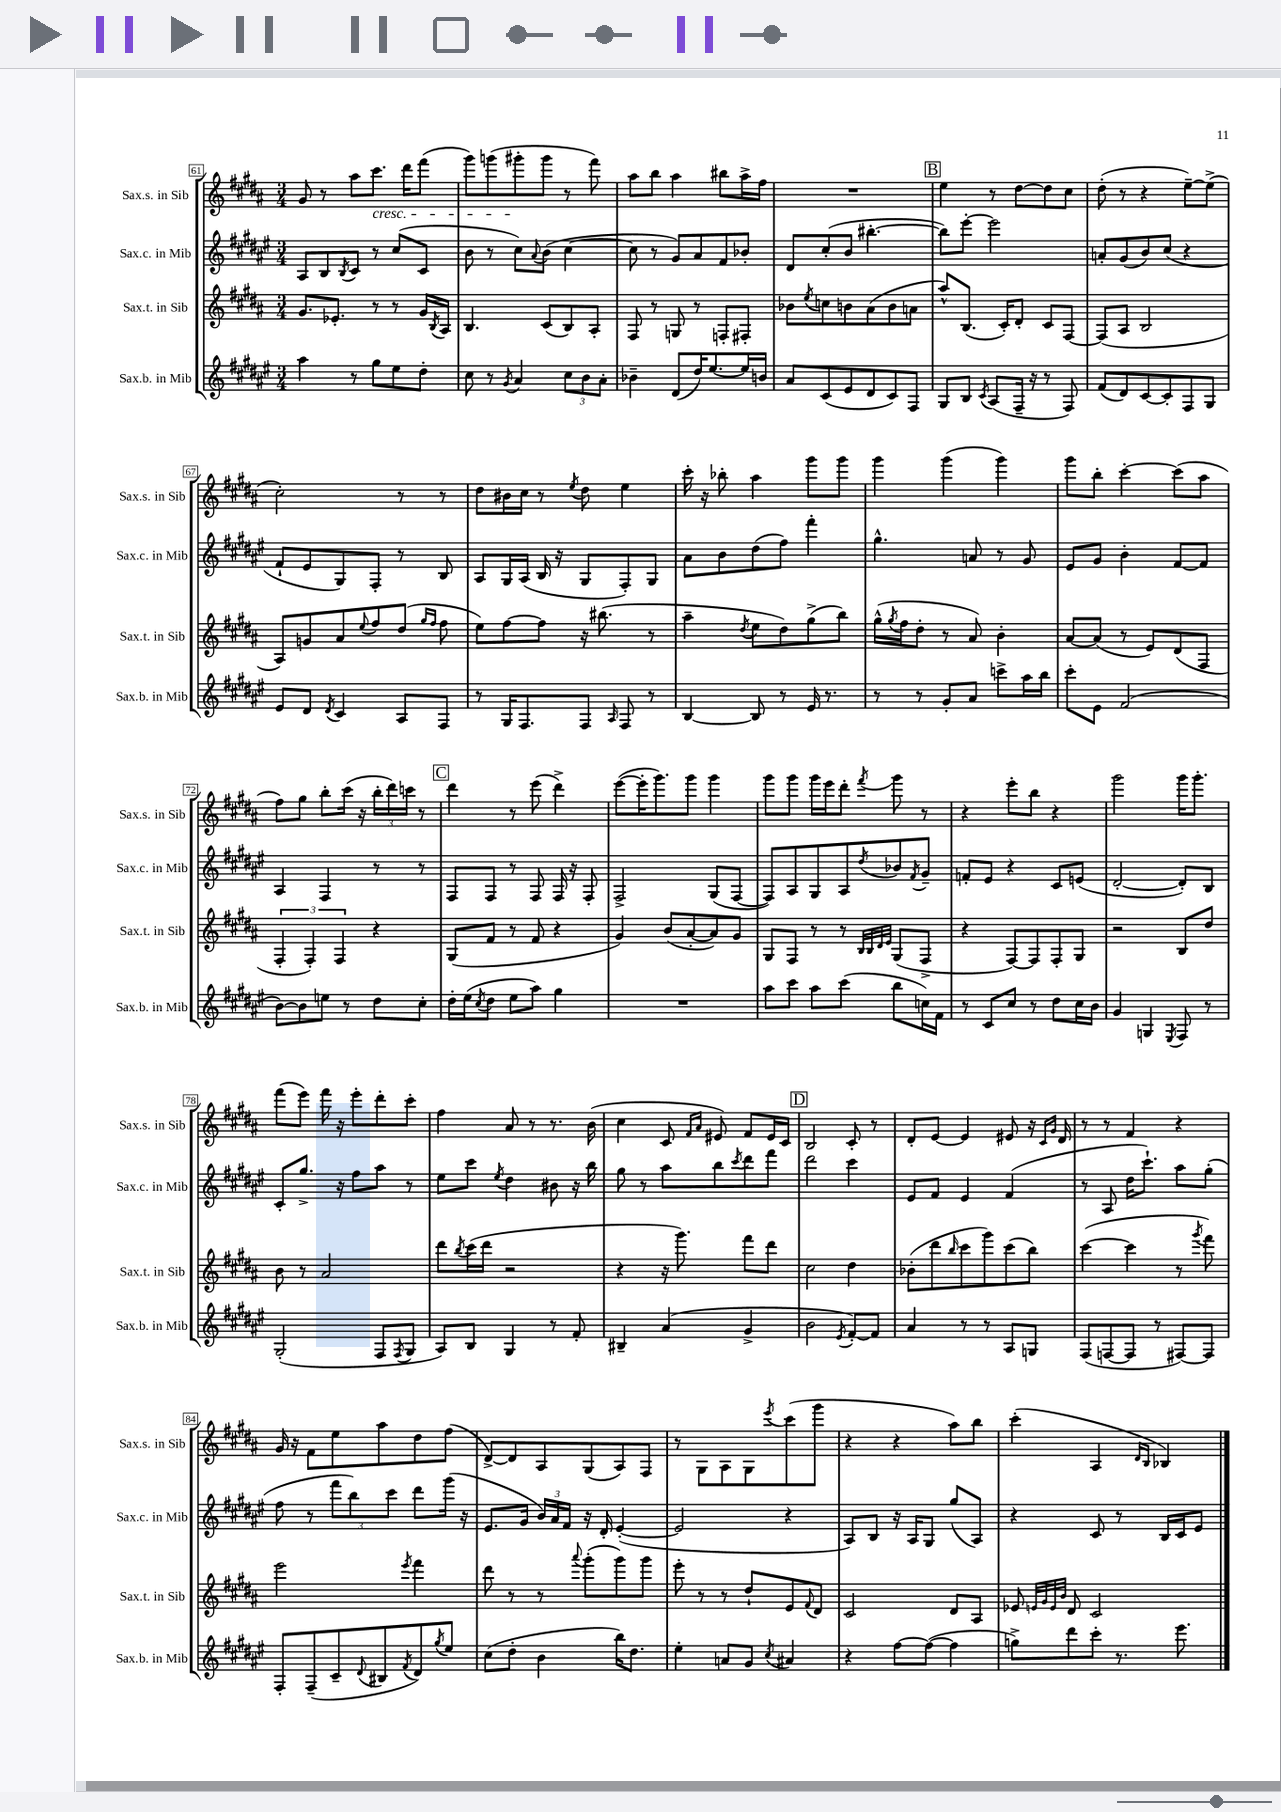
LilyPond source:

<<
\new StaffGroup <<
\new Staff = "s0" \with { instrumentName = "Sax.s. in Sib" shortInstrumentName = "Sax.s. in Sib" } {
    \clef treble \key b \major \numericTimeSignature \time 3/4
    gis'8 r8 ais''8 cis'''8.\cresc dis'''16 fis'''8( |
    gis'''8) g'''8( gis'''8-.\! gis'''8 r8 fis'''8) |
    ais''8 b''8 ais''4 bis''8 ais''16-> fis''16 |
    R2. |
    \mark \markup { \box "B" } e''4 r8 dis''8~ dis''8 cis''8 |
    dis''8-.( r8 r4 e''8~--) e''8->( |
    cis''2-.) r8 r8 |
    dis''8 bis'16 cis''16 r8 \acciaccatura { e''8 } dis''8 e''4 |
    cis'''16-. r16 bes''8-. ais''4 gis'''8 gis'''8 |
    gis'''4 gis'''4( gis'''4) |
    gis'''8 b''8-. cis'''4~-. cis'''8( ais''8 |
    fis''8) gis''8 b''8-. cis'''16( r16 \tuplet 3/2 { b''16-. dis'''16) c'''16 } r8 |
    \mark \markup { \box "C" } dis'''4 r8 e'''8( dis'''4->) |
    e'''8~( e'''16-. gis'''8.) gis'''8 gis'''4 |
    gis'''8 gis'''8 gis'''16 e'''16 dis'''8-. \acciaccatura { fis'''8 } gis'''8 r8 |
    r4 e'''8-. b''8 r4 |
    gis'''2 gis'''16 gis'''8.-. |
    fis'''8( e'''8) fis'''16 r16 e'''8-. dis'''8-. cis'''8-. |
    fis''4 ais'8 r8 r8. b'16( |
    cis''4 cis'8 \grace { fis'16 ais'16 } eis'8) fis'8 eis'16 cis'16 |
    \mark \markup { \box "D" } b2 cis'8-. r8 |
    dis'8-. e'8~ e'4 eis'8 r16 \grace { cis'16 gis'16 } dis'16 |
    r8 r8 fis'4 r4 |
    gis'16 r16 fis'8 e''8 ais''8 dis''8 fis''8( |
    dis'8~->) dis'8 ais8 gis8( ais8) fis8 |
    r8 gis8 ais8 gis8 \acciaccatura { e'''8 } cis'''8( gis'''8 |
    r4 r4 ais''8) b''8 |
    cis'''4-.( ais4 \grace { dis'16 b16 } bes4) \bar "|." |
}
\new Staff = "s1" \with { instrumentName = "Sax.c. in Mib" shortInstrumentName = "Sax.c. in Mib" } {
    \clef treble \key fis \major \numericTimeSignature \time 3/4
    ais8 b8 \acciaccatura { b8 } cis'8 r8 cis''8( cis'8 |
    b'8 r8 cis''8) \appoggiatura { ais'8 } b'8( cis''4~ |
    cis''8 r8 gis'8) ais'8 fis'8 bes'8-. |
    dis'8 cis''8-.( b'8 bis''4.~-. |
    \mark \markup { \box "B" } bis''8) eis'''8~-. eis'''2 |
    a'8-. gis'8( b'8) cis''8( r4 |
    fis'8-! eis'8 gis8) fis8-. r8 b8 |
    ais8 gis16 ais16( b16 r16 gis8 fis8-.) gis8 |
    ais'8 b'8 dis''8( fis''8) fis'''4-. |
    gis''4.-^ a'8 r8 gis'8 |
    eis'8 gis'8 b'4-. fis'8~ fis'8 |
    ais4 fis4 r8 r8 |
    \mark \markup { \box "C" } fis8 fis8 r8 fis8 fis16 r16 fis8-. |
    fis2-> gis8( fis8~ |
    fis8) ais8 gis8 ais8 \acciaccatura { dis''8 } bes'8 \acciaccatura { fis'8 } gis'8-- |
    f'8-. eis'8 r4 cis'8 e'8( |
    dis'2~-. dis'8-.) b8 |
    cis'8-. gis''8.-> r16 fis''8 ais''8 r8 |
    eis''8 cis'''8 \acciaccatura { eis''8 } dis''4 bis'8 r16 b''16 |
    gis''8 r8 ais''8 b''8 \acciaccatura { cis'''8 } dis'''8 fis'''8 |
    \mark \markup { \box "D" } dis'''2 cis'''4 |
    eis'8 fis'8 eis'4 fis'4( |
    r8 ais8 dis''16 cis'''8.-!) ais''8 gis''8-.( |
    fis''8 r8 \tuplet 3/2 { fis'''8 b''8) cis'''8 } dis'''8 gis'''16( r16 |
    eis'8. gis'16 \tuplet 3/2 { b'16) ais'16 fis'16 } r16 dis'16-. eis'4~-.( |
    eis'2 r4 |
    ais8) b8 r16 ais16 gis8 gis''8( ais8) |
    r4 cis'8 r8 b16 cis'16 eis'8 \bar "|." |
}
\new Staff = "s2" \with { instrumentName = "Sax.t. in Sib" shortInstrumentName = "Sax.t. in Sib" } {
    \clef treble \key b \major \numericTimeSignature \time 3/4
    gis'8. ees'8.-. r8 r8 gis'16 \acciaccatura { b8 } ais16 |
    b4. cis'8( b8) ais8-. |
    fis8 r8 g8 r8 f8-. fis8-. |
    bes'8 \acciaccatura { e''8 } c''8 b'8 ais'8( b'8 a'8 |
    \mark \markup { \box "B" } ais''8-^) b8.( cis'16-.) dis'8-. cis'8 fis8~ |
    fis8( ais8 b2 |
    ais8) g'8 ais'8 \appoggiatura { e''8 } fis''8 dis''8( \grace { gis''16 fis''16 } fis''8 |
    e''8) fis''8~ fis''8 r16 bis''8.( r8 |
    ais''4-- \acciaccatura { dis''8 } e''8 dis''8) gis''8->( b''8) |
    gis''16-^( \acciaccatura { gis''8 } fis''16 dis''8-. r8 ais'8) b'4-. |
    ais'8~ ais'8( r8 e'8) dis'8( fis8 |
    \tuplet 3/2 { fis4-. fis4-.) fis4 } r4 |
    \mark \markup { \box "C" } gis8( fis'8 r8 fis'8 r4 |
    gis'4) b'8( ais'8~-. ais'8) gis'8 |
    gis8 fis8 r8 r8 \grace { b32 b32 dis'32 e'32 } gis8( fis8-> |
    r4 fis8~) fis8 fis8-. gis8 |
    r2 b8 dis''8 |
    b'8 r8 ais'2 |
    dis'''8 \acciaccatura { b''8 } cis'''16( dis'''16 r2 |
    r4 r16 gis'''8.) fis'''8 dis'''8 |
    \mark \markup { \box "D" } cis''2 dis''4 |
    bes'8-.( dis'''8 \grace { b''16 } cis'''8 gis'''8) cis'''8( b''8) |
    cis'''4~( cis'''4 r8 \acciaccatura { gis'''8 } fis'''8) |
    e'''2 \acciaccatura { e'''8 } fis'''4 |
    dis'''8 r8 r8 \appoggiatura { ais'''8 } gis'''8-.( gis'''8) gis'''8 |
    e'''8-. r8 r8 dis''8-! e'8 \appoggiatura { fis'8 } dis'8 |
    cis'2 dis'8 ais8 |
    ees'8 \grace { e'32 gis'32 e'32 b'32 } dis'8 cis'2 \bar "|." |
}
\new Staff = "s3" \with { instrumentName = "Sax.b. in Mib" shortInstrumentName = "Sax.b. in Mib" } {
    \clef treble \key fis \major \numericTimeSignature \time 3/4
    ais''4 r8 gis''8 eis''8 dis''8-. |
    cis''8 r8 \acciaccatura { gis'8 } ais'4 \tuplet 3/2 { cis''8 b'8 ais'8-. } |
    bes'4-- dis'8( dis''16) eis''8.~ eis''16 b'16 |
    ais'8 cis'8( eis'8 dis'8 cis'8) fis8 |
    \mark \markup { \box "B" } gis8 b8 \acciaccatura { cis'8 } ais8( fis16-- r16 r8 fis8) |
    fis'8( dis'8) cis'8~ cis'8-. fis8 gis8 |
    eis'8 dis'8 \acciaccatura { dis'8 } cis'4 ais8 fis8 |
    r8 gis16 fis8. fis8 \grace { ais16 } fis8 r8 |
    b4~ b8 r8 eis'16 r8. |
    r8 r8 gis'8-. ais'8 c'''8-> ais''16 b''16 |
    cis'''8-. eis'8 fis'2( |
    b'8~) b'8 e''8 r8 dis''8 cis''8-. |
    \mark \markup { \box "C" } dis''16-. eis''16( \acciaccatura { cis''8 } dis''8 eis''8 ais''8) gis''4 |
    R2. |
    ais''8 cis'''8 ais''8 cis'''8( b''8 c''16) fis'16 |
    r8 cis'8 cis''8 r8 dis''8 cis''16 b'16 |
    gis'4 g4 \acciaccatura { eis8 } fis8 r8 |
    gis2-.( fis8 \acciaccatura { fis8 } gis8 |
    ais8) b8 gis4 r8 fis'8-. |
    bis4-- ais'4( gis'4-> |
    \mark \markup { \box "D" } b'2 \acciaccatura { eis'8 } fis'8~-.) fis'8 |
    ais'4 r8 r8 ais8 g8 |
    fis8( f8~ f8 r8 fis8~) fis8 |
    fis8-. fis8--( cis'8-- \appoggiatura { dis'8 } bis8 \acciaccatura { fis'8 } dis'8) \acciaccatura { gis''8 } eis''8 |
    cis''8( dis''8-. b'4 b''16) dis''8. |
    eis''4-. a'8 gis'8 \acciaccatura { cis''8 } ais'4 |
    r4 fis''8~ fis''8~( fis''4 |
    g''8->) dis'''8 cis'''8-. r8. eis'''8. \bar "|." |
}
>>
>>
\layout { \context { \Score currentBarNumber = #61 \override BarNumber.stencil = #(make-stencil-boxer 0.1 0.3 ly:text-interface::print) } }
